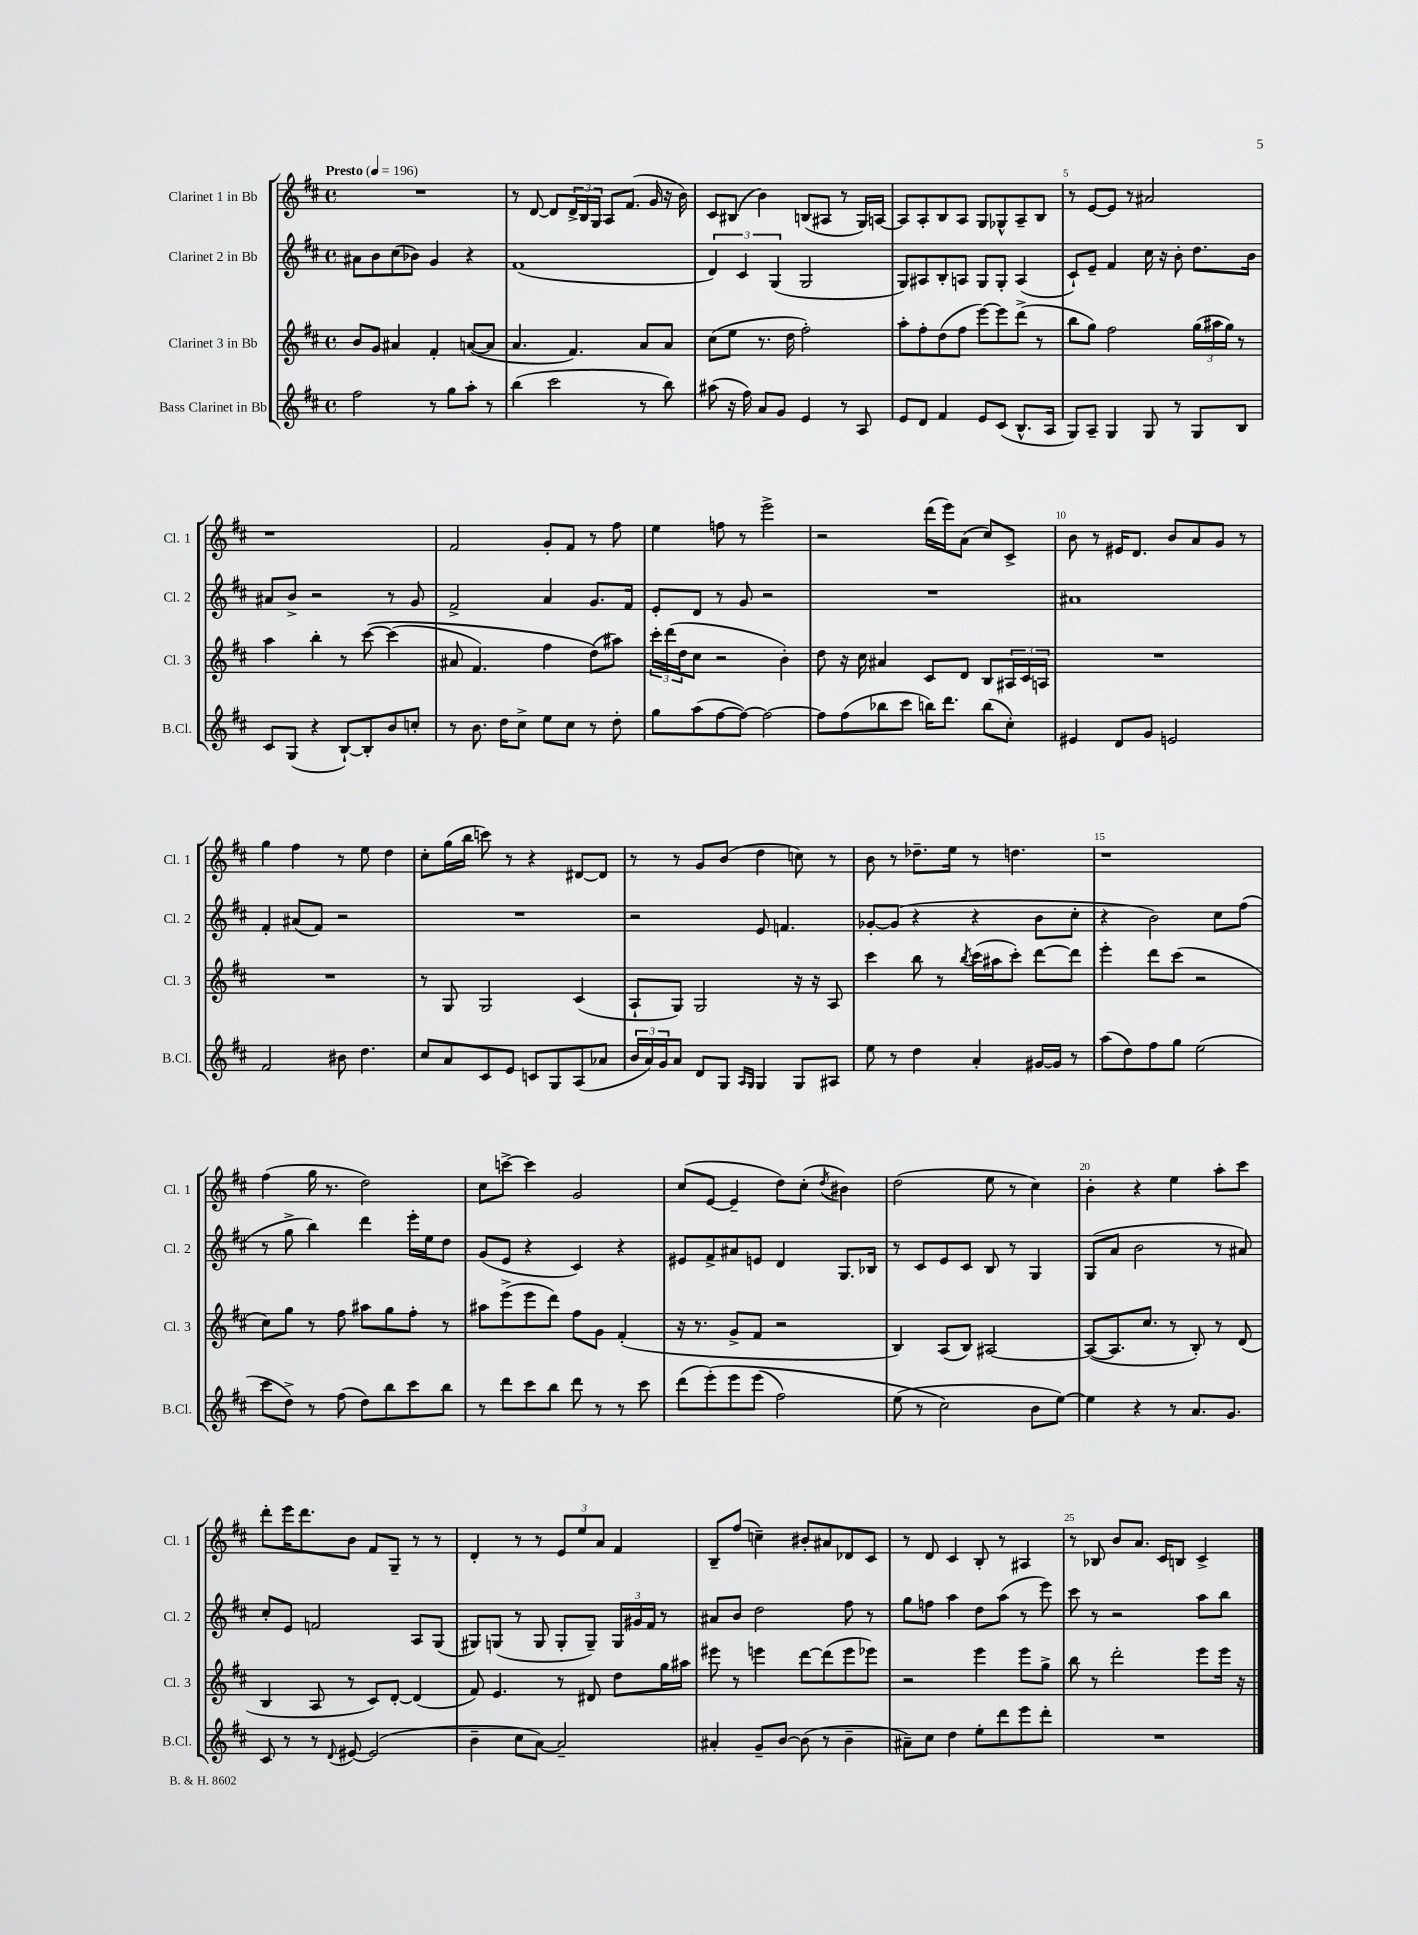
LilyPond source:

<<
\new StaffGroup <<
\new Staff = "s0" \with { instrumentName = "Clarinet 1 in Bb" shortInstrumentName = "Cl. 1" } {
    \clef treble \key d \major \defaultTimeSignature \time 4/4 \tempo "Presto" 4 = 196
    R1 |
    r8 d'8~ d'8 \tuplet 3/2 { d'16-> b16 g16 } a8 fis'8.( g'16 r16 b'16) |
    cis'8 bis8( b'4) b8( ais8 r8 g16) a16~ |
    a8 a8-. b8 a8 g8 ges8-^ a8-- b8 |
    r8 e'8~ e'8 r8 ais'2 |
    r1 |
    fis'2 g'8-. fis'8 r8 fis''8 |
    e''4 f''8 r8 e'''2-> |
    r2 d'''16( e'''16) a'8( cis''8) cis'8-> |
    b'8 r8 eis'16 d'8. b'8 a'8 g'8 r8 |
    g''4 fis''4 r8 e''8 d''4 |
    cis''8-. g''16( b''16 c'''8) r8 r4 dis'8~ dis'8 |
    r8 r8 g'8 b'8( d''4 c''8) r8 |
    b'8 r8 des''8.-- e''16 r8 d''4. |
    r1 |
    fis''4( g''16 r8. d''2) |
    cis''8 c'''8~-> c'''4 g'2 |
    cis''8( e'8~ e'4-- d''8) cis''8-.( \acciaccatura { d''8 } bis'4) |
    d''2( e''8 r8 cis''4) |
    b'4-. r4 e''4 a''8-. cis'''8 |
    d'''8-. e'''16 d'''8. b'8 fis'8 g8-- r8 r8 |
    d'4-. r8 r8 \tuplet 3/2 { e'8 e''8 a'8 } fis'4 |
    b8-- fis''8( c''4--) bis'8-. ais'8 des'8 cis'8 |
    r8 d'8 cis'4 b8-. r8 ais4 |
    r8 bes8 b'8 a'8. cis'16 b8 cis'4-> \bar "|." |
}
\new Staff = "s1" \with { instrumentName = "Clarinet 2 in Bb" shortInstrumentName = "Cl. 2" } {
    \clef treble \key d \major \defaultTimeSignature \time 4/4
    ais'8 b'8 cis''8( bes'8) g'4 r4 |
    fis'1( |
    \tuplet 3/2 { d'4) cis'4 g4( } g2 |
    g8) ais8 b8-. a8 g8 g8-. a4( |
    cis'8-!) e'8-- fis'4 cis''16 r16 b'8-. d''8. b'16 |
    ais'8 b'8-> r2 r8 g'8 |
    fis'2-> a'4 g'8. fis'16 |
    e'8-. d'8 r8 g'8 r2 |
    R1 |
    ais'1 |
    fis'4-. ais'8( fis'8) r2 |
    R1 |
    r2 e'8 f'4. |
    ges'8~-. ges'8( r4 r4 b'8 cis''8-. |
    r4 b'2) cis''8 fis''8( |
    r8 g''8-> b''4) d'''4 e'''16-. e''16 d''8 |
    g'8( e'8 r4 cis'4) r4 |
    eis'8 fis'8-> ais'8 e'8 d'4 g8. bes16 |
    r8 cis'8 e'8 cis'8 b8 r8 g4 |
    g8( a'8 b'2 r8 ais'8) |
    cis''8-. e'8 f'2 a8 g8( |
    gis8) g8( r8 g8 g8-. g8--) \tuplet 3/2 { g16 gis'16 fis'16 } r8 |
    ais'8 b'8 d''2 fis''8 r8 |
    g''8 f''8 a''4 d''8 a''8( r8 e'''8) |
    cis'''8 r8 r2 a''8 b''8 \bar "|." |
}
\new Staff = "s2" \with { instrumentName = "Clarinet 3 in Bb" shortInstrumentName = "Cl. 3" } {
    \clef treble \key d \major \defaultTimeSignature \time 4/4
    b'8 g'8 ais'4 fis'4-. a'8~( a'8 |
    a'4. fis'4.) a'8 a'8 |
    cis''8( e''8 r8. d''16 fis''2-.) |
    a''8-. fis''8-. d''8( fis''8 e'''8~) e'''8 d'''8->( r8 |
    b''8 g''8) fis''2 \tuplet 3/2 { g''16( ais''16 g''16) } r8 |
    a''4 b''4-. r8 cis'''8~\( cis'''4( |
    ais'8 fis'4.) fis''4 d''8(\) ais''8) |
    \tuplet 3/2 { cis'''16-. d'''16( d''16 } cis''8 r2 b'4-.) |
    d''8 r16 cis''16 ais'4 cis'8 d'8 b8 \tuplet 3/2 { ais16 cis'16 a16 } |
    R1 |
    R1 |
    r8 g8 g2 cis'4( |
    a8-! g8) g2 r16 r16 a8 |
    cis'''4 b''8 r8 \acciaccatura { b''8 } cis'''16( ais''16 cis'''8-.) d'''8~ d'''8 |
    e'''4-. d'''8 cis'''8( r2 |
    cis''8) g''8 r8 fis''8 ais''8 g''8 fis''8-. r8 |
    ais''8 e'''8->( e'''8 d'''8) fis''8 g'8 fis'4-.( |
    r16 r8. g'8-> fis'8 r2 |
    b4) a8( b8) ais2~ |
    ais8~( ais8. cis''8. r8 b8-.) r8 d'8( |
    b4 a8 r8 cis'8) d'8~-. d'4( |
    fis'8) e'4. r8 dis'8 d''8 g''16 ais''16 |
    eis'''8 r8 e'''4 d'''8~ d'''8( e'''8 ees'''8) |
    r2 e'''4 e'''8 g''8-> |
    b''8 r8 d'''2-. e'''8 e'''16 r16 \bar "|." |
}
\new Staff = "s3" \with { instrumentName = "Bass Clarinet in Bb" shortInstrumentName = "B.Cl." } {
    \clef treble \key d \major \defaultTimeSignature \time 4/4
    fis''2 r8 g''8 a''8-. r8 |
    b''4( cis'''2 r8 b''8) |
    ais''8( r16 fis''16) a'8 g'8 e'4 r8 a8 |
    e'8 d'8 fis'4 e'8 cis'8( b8.-^ a16 |
    g8) a8-- g4 g8 r8 g8 b8 |
    cis'8 g8( r4 b8~-!) b8-. b'8 c''8-. |
    r8 b'8. d''16 cis''8-> e''8 cis''8 r8 d''8-. |
    g''8 a''8( fis''8~ fis''8~) fis''2~ |
    fis''8 fis''8( bes''8 cis'''8 b''16) d'''8. b''8( cis''8-.) |
    eis'4 d'8 g'8 e'2 |
    fis'2 bis'8 d''4. |
    cis''8 a'8 cis'8 e'8 c'8 g8 a8( aes'8 |
    \tuplet 3/2 { b'16 a'16) g'16 } a'8 d'8 g8 \grace { a16 g16 } g4 g8 ais8 |
    e''8 r8 d''4 a'4-. gis'16~ gis'16 r8 |
    a''8( d''8) fis''8 g''8 e''2( |
    cis'''8 d''8->) r8 fis''8( d''8) b''8 cis'''8 b''8 |
    r8 d'''8 cis'''8 b''8 d'''8 r8 r8 cis'''8 |
    d'''8( e'''8-.)\( e'''8 e'''8( fis''2) |
    e''8( r8 cis''2\) b'8 e''8~) |
    e''4 r4 r8 a'8. g'8. |
    cis'8 r8 r8 \appoggiatura { d'8 } eis'8~ eis'2( |
    b'4-- cis''8 a'8~) a'2-- |
    ais'4-. g'8-- b'8~ b'8( r8 b'4-- |
    ais'8--) cis''8 d''4 e''8-. d'''8 e'''8 d'''8-. |
    R1 \bar "|." |
}
>>
>>
\layout { \context { \Score \override BarNumber.break-visibility = ##(#f #t #t) barNumberVisibility = #(every-nth-bar-number-visible 5) } }
